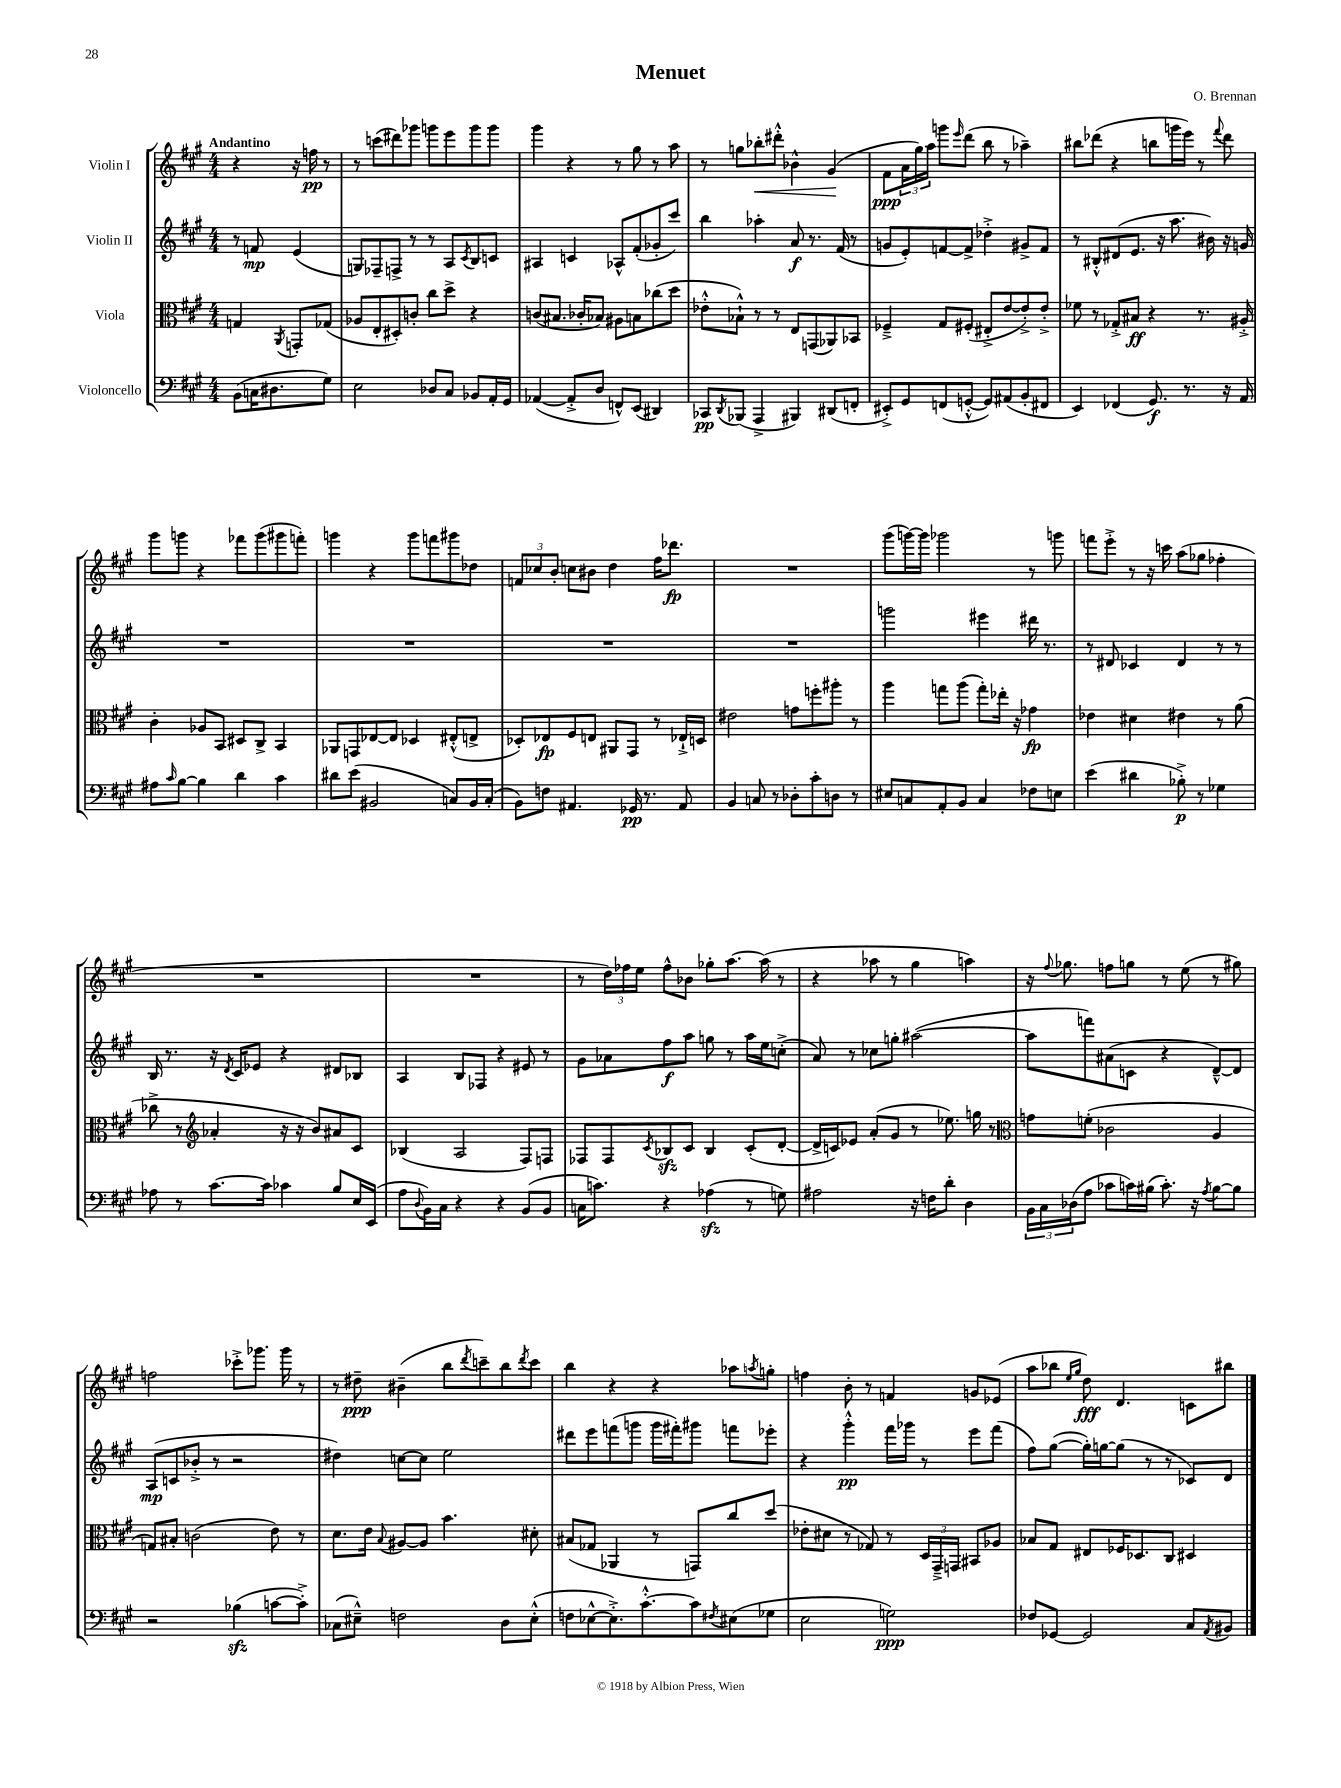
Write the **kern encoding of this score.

**kern	**kern	**kern	**kern
*staff4	*staff3	*staff2	*staff1
*clefF4	*clefC3	*clefG2	*clefG2
*k[f#c#g#]	*k[f#c#g#]	*k[f#c#g#]	*k[f#c#g#]
*M4/4	*M4/4	*M4/4	*M4/4
(8BB	4G	8r	4r
16C	.	8f	.
8.D#	.	.	.
.	8qAA	.	.
.	8GG'	(4e	16r
.	.	.	16ff
8G#)	(8G-	.	8r
=	=	=	=
2E	8A-	8G)	8r
.	8E'	8F-~	(8ccc
.	8D#')	8F^	8ddd#)
.	8c'	8r	8ggg-
8D-	8cc#	8r	8ggg
8C#	8dd^	8A	8eee
.	.	8qc#	.
8BB-	4r	8B	8ggg
16AA'	.	8c	8ggg
16GG#	.	.	.
=	=	=	=
([4AA-	(8c	4A#	4ggg#
.	8.B#	.	.
8AA-'^]	.	4c	4r
.	16c-'	.	.
8D	8B-)	.	.
8FF^^)	8A#	8A-^^	8r
(8EE	8B	(8f#'	8gg#
4DD#)	(8cc-	8g-'	8r
.	8dd	8ccc#)	8aa
=	=	=	=
8CC-	8e-'^^	4bb	8r
8qDD	.	.	.
(8BBB-	8B-`^^)	.	8gg
4AAA^	8r	4aa-'	8bb-'
.	8r	.	8ddd#'^^
4BBB#)	8E	8a	4b-^^
.	(8GG	8.r	.
(8DD#	8AA-)	.	(4g#
.	.	(16f#	.
8FF'	8BB-	8r	.
=	=	=	=
8EE#'^)	4F-~^	8g	8f#
8GG#	.	8e')	24a
.	.	.	24gg#)
.	.	.	24aa
(8FF	8G#	[8f	8ggg
.	.	.	16qqeee
[8GG'^^	(8F#'	8f^]	(8ddd
8GG])	8E#'^	4dd-'^	8bb
(8AA#	[8e	.	8r
8BB'	8e'^])	8g#^	4aa-~)
8FF#	8e'^	8f	.
=	=	=	=
4EE)	8f-	8r	8bb#
.	8r	8B#'^^	(8ddd-
(4FF-	8G-'^	(8d#	4r
.	8B#	8.e	.
8.GG#)	4r	.	8bb
.	.	16r	.
.	.	8.aa	16ggg
8.r	.	.	16eee)
.	8.r	.	8r
.	.	16b#)	.
.	.	.	8qqfff#
16r	.	16r	8ddd-
16AA	16A#'^	16g	.
=	=	=	=
8A#	4c#'	1r	8ggg#
16qqc#	.	.	.
[8B	.	.	8ggg
4B]	8A-	.	4r
.	8BB	.	.
4d	8D#	.	8fff-
.	8C#^	.	(8ggg
4c#	4BB	.	8ggg#
.	.	.	8fff')
=	=	=	=
8d#	8AA-	1r	4ggg
(8e	8GG	.	.
2BB#	[8E-	.	4r
.	8E-]	.	.
.	4D-	.	8ggg
.	.	.	8fff
8C)	(8E#'^^	.	8ggg#
16BB#	8E^	.	8dd-
(16C'	.	.	.
=	=	=	=
8BB)	8D-')	1r	12f
.	.	.	12cc-
8F	8E-	.	.
.	.	.	12b'
4.AA#	8F#	.	8cc
.	8E	.	8b#
.	8AA#	.	4dd
16GG-	8GG#	.	.
8.r	.	.	.
.	8r	.	16ff#
.	.	.	8.ddd-
8AA#	16E-`^	.	.
.	16D	.	.
=	=	=	=
4BB	2e#	1r	1r
8C	.	.	.
8r	.	.	.
8D-'	8g	.	.
8c#'	8ff'	.	.
8D	8aa#'	.	.
8r	8r	.	.
=	=	=	=
8E#	4aa	2ggg	(8ggg#
8C	.	.	[16ggg)
.	.	.	16ggg]
8AA'	8gg	.	2ggg-
8BB	(8aa	.	.
4C	8gg')	4eee#	.
.	16ee-'	.	.
.	16r	.	.
8F-	4g-	16ddd#	8r
.	.	8.r	.
8E	.	.	8ggg
=	=	=	=
(4e	4e-	8r	8fff
.	.	8d#	8eee'^
4d#	4d#	4c-	8r
.	.	.	16r
.	.	.	16ccc
8B-'^)	4e#	4d#	(8aa
8r	.	.	8gg-
4G-	8r	8r	4ff-'
.	(8a	8r	.
=	=	=	=
8A-	8cc-^	16B	1r
.	.	8.r	.
8r	8r	.	.
*	*clefG2	*	*
[8.c#	4a-'	16r	.
.	.	8qd	.
.	.	16c#	.
.	.	8e-	.
16c#]	.	.	.
4c-	16r	4r	.
.	16r	.	.
.	8b)	.	.
8B	8a#	8d#	.
16E	8c#	8B-	.
(16EE	.	.	.
=	=	=	=
8A	(4B-	4A	1r
8qqD	.	.	.
16BB)	.	.	.
16C#	.	.	.
4r	2A	8B	.
.	.	8F-	.
4r	.	4r	.
(8BB	8F#)	8e#	.
8BB	8F	8r	.
=	=	=	=
16C	8F-	8g#	8r
8.c)	.	.	.
.	8F-	8a-	24dd)
.	.	.	24ff-
.	.	.	24ee
.	8qc#	.	.
4r	8B-	8ff#	8ff-^^
.	8c#	8aa	8b-
(4A-	4B-	8gg	8gg-'
.	.	8r	[8.aa
8r	(8c#'	16aa	.
.	.	16ee	(16aa]
8G)	[8d'	(8cc'^	8r
=	=	=	=
2A#	16d^]	8a)	4r
.	16c)	.	.
.	8e-	8r	.
.	(8a'	8cc-	8aa-
.	8g#	8gg'	8r
16r	8r	([2aa#	4gg#
16F	.	.	.
8d'	8.ee-)	.	.
4D	.	.	4aa)
.	16gg	.	.
.	8r	.	.
=	=	=	=
*	*clefC3	*	*
24BB	8g	8aa#]	16r
24C#	.	.	.
.	.	.	8qqff#
.	.	.	8.gg-
(24D-	.	.	.
8A	(8f'	8fff)	.
8c-	2c-	(8a#	8ff
16c)	.	8c	8gg
(16B#	.	.	.
8.c')	.	4r	8r
.	.	.	(8ee
16r	.	.	.
8qA	.	.	.
[8B#	4A	[8d~^^)	8r
8B#]	.	8d]	8gg#)
=	=	=	=
2r	8G)	(8A	2ff
.	8B#'	8c	.
.	(2c	8b-'^	.
.	.	8r	.
(4B-	.	2r	8ccc-'^
.	.	.	8.ggg-
[8c	8e)	.	.
.	.	.	16ggg-
8c'^])	8r	.	8r
=	=	=	=
(8C-	8.d	4dd#)	8r
8E#~^^)	.	.	8dd#~
.	16e	.	.
.	8qqB	.	.
2F	[8A#	[8cc	(4b#~
.	8A#]	8cc]	.
.	4.b	2ee	8bb
.	.	.	8qddd
.	.	.	8ccc~)
8D	.	.	8bb
.	.	.	8qddd
(8E#'^^	8d#'	.	8ccc
=	=	=	=
8F	(8B#	8ddd#	4bb
[8E-^^	8G-	8eee	.
8.E-'^])	4AA-	(8fff	4r
.	.	8ggg	.
[8.c#'^^	.	.	.
.	8r	16ggg	4r
.	.	16fff#')	.
8c#]	8GG)	8ggg#	.
8qF#	.	.	.
(8E#	8cc#	8fff	8aa-
.	.	.	8qaa
8G-	(8dd	8eee-'	8gg'
=	=	=	=
2E	8e-'	4r	4ff
.	8d#	.	.
.	8r	4ggg#'^^	8b'
.	8G-)	.	8r
2G)	8r	16fff#	4f
.	.	16ggg-	.
.	24D	8r	.
.	24GG#~^	.	.
.	24GG	.	.
.	8BB#	8eee	8g
.	8A-	(8fff#	(8e-
=	=	=	=
8F-	8B-	8ff#)	8aa
[8GG-	8G#	([8gg#	8bb-
.	.	.	16qqee
.	.	.	16qqgg#
2GG-]	8E#	16gg#'])	8dd)
.	.	[16gg	.
.	16F-	(8gg]	4.d
.	8.D-	.	.
.	.	8r	.
.	8C#	8r	.
8C#	4D#	8c-)	8c
8qAA	.	.	.
8BB#	.	8d	8bb#
==	==	==	==
*-	*-	*-	*-
